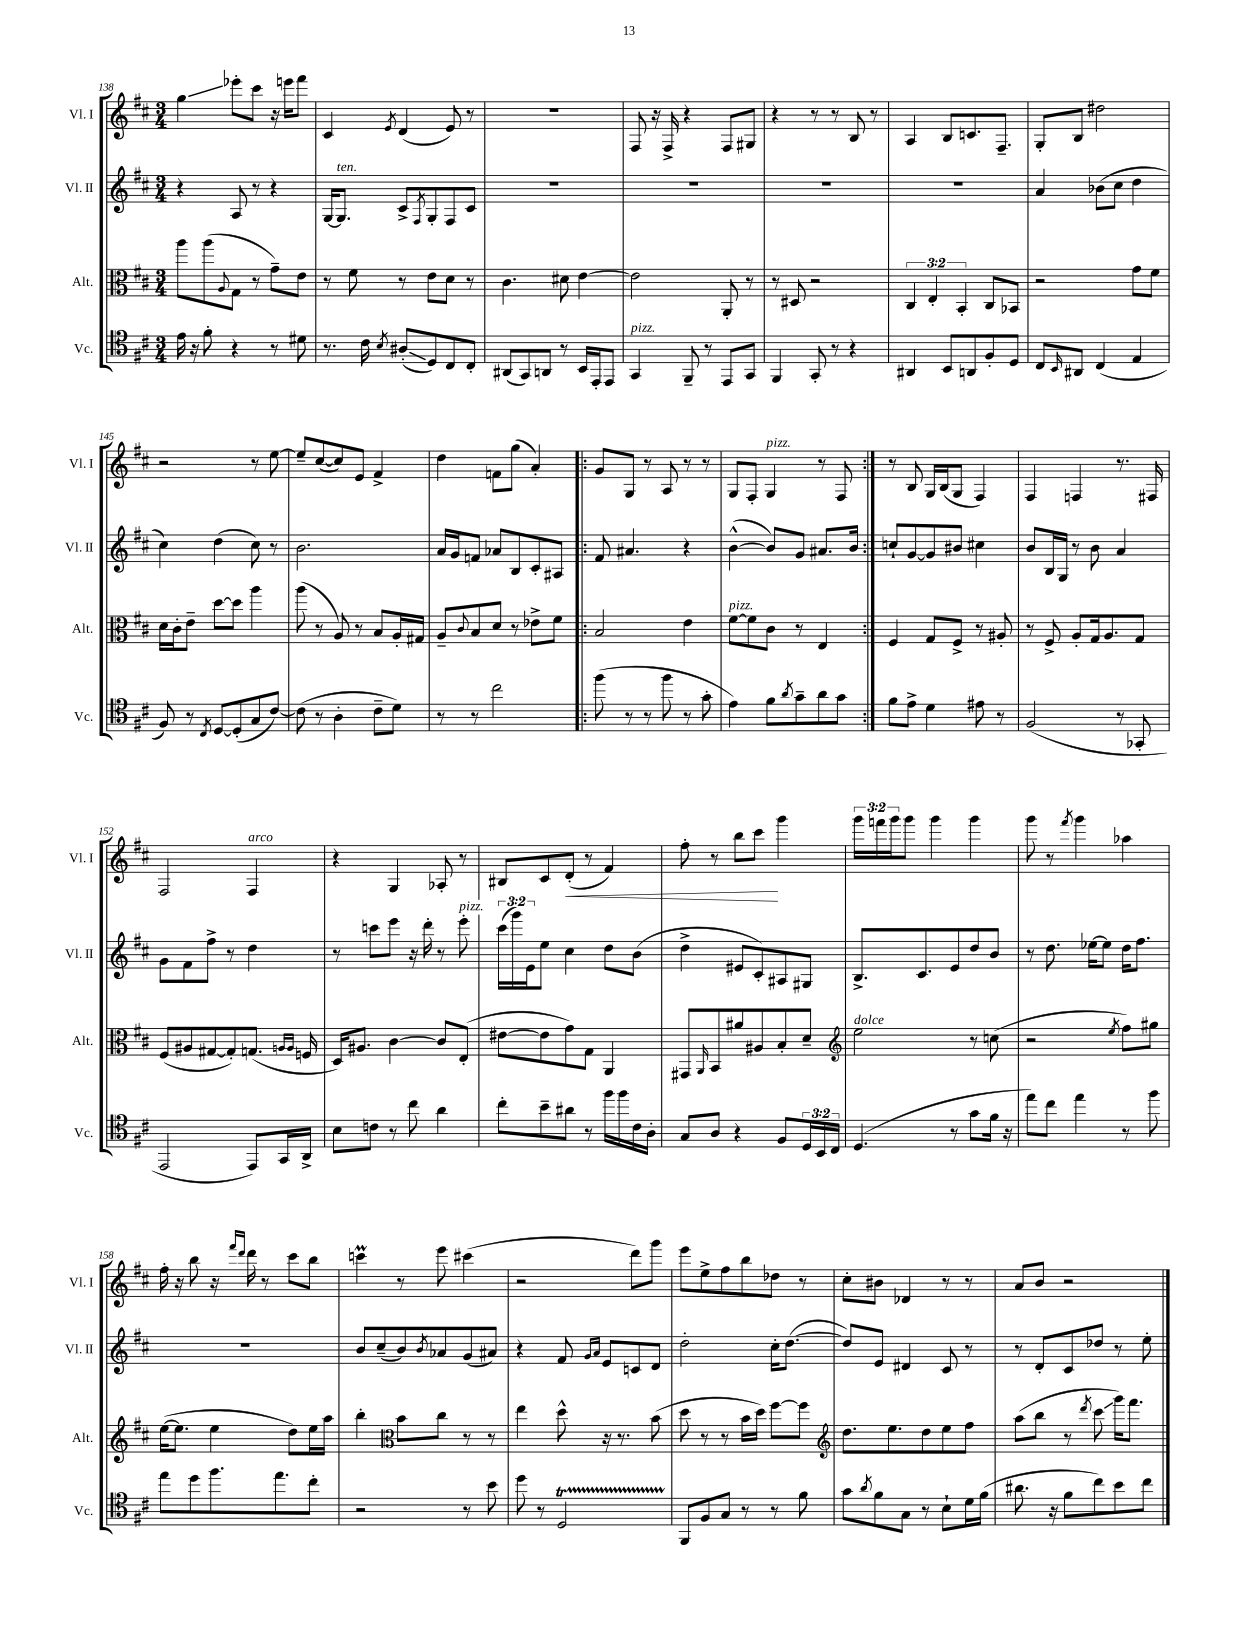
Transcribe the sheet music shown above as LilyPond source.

<<
\new StaffGroup <<
\new Staff = "s0" \with { instrumentName = "Vl. I" shortInstrumentName = "Vl. I" } {
    \clef treble \key d \major \numericTimeSignature \time 3/4 \override Staff.TupletNumber.text = #tuplet-number::calc-fraction-text
    g''4\glissando ees'''8-. cis'''8 r16 e'''16 fis'''8 |
    cis'4 \acciaccatura { e'8 } d'4( e'8) r8 |
    R2. |
    fis8 r16 fis16-> r4 fis8 gis8 |
    r4 r8 r8 b8 r8 |
    a4 b8 c'8. fis8.-- |
    g8-. b8 dis''2 |
    r2 r8 e''8~ |
    e''8-- cis''8~( cis''8) e'8 fis'4-> |
    d''4 f'8 g''8( a'4-.) |
    \repeat volta 2 { g'8 g8 r8 a8 r8 r8 |
    g8 fis8-. g4^\markup { \italic "pizz." } r8 fis8 | }
    r8 b8 g16 b16( g8 fis4) |
    fis4 f4 r8. fis16 |
    fis2 fis4^\markup { \italic "arco" } |
    r4 g4 aes8-. r8 |
    bis8 cis'8 d'8-.\<( r8 fis'4) |
    fis''8-. r8 b''8 cis'''8\! g'''4 |
    \tuplet 3/2 { g'''16 f'''16 g'''16 } g'''8 g'''4 g'''4 |
    g'''8 r8 \acciaccatura { fis'''8 } g'''4 aes''4 |
    fis''16-. r16 b''8 r16 \grace { fis'''16 d'''16 } d'''16 r8 cis'''8 b''8 |
    c'''4\prall r8 e'''8 cis'''4( |
    r2 d'''8) g'''8 |
    e'''8 e''8-> fis''8 b''8 des''8 r8 |
    cis''8-. bis'8 des'4 r8 r8 |
    a'8 b'8 r2 \bar "|." |
}
\new Staff = "s1" \with { instrumentName = "Vl. II" shortInstrumentName = "Vl. II" } {
    \clef treble \key d \major \numericTimeSignature \time 3/4 \override Staff.TupletNumber.text = #tuplet-number::calc-fraction-text
    r4 a8 r8 r4 |
    g16~ g8.^\markup { \italic "ten." } cis'8-> \acciaccatura { fis8 } g8-. fis8 cis'8 |
    R2. |
    R2. |
    R2. |
    R2. |
    a'4 bes'8( cis''8 d''4 |
    cis''4) d''4( cis''8) r8 |
    b'2. |
    a'16 g'16 f'8 aes'8 b8 cis'8-. ais8 |
    \repeat volta 2 { fis'8 ais'4. r4 |
    b'4~-^( b'8) g'8 ais'8. b'16 | }
    c''8-! g'8~ g'8 bis'8 cis''4 |
    b'8 b16 g16 r8 b'8 a'4 |
    g'8 fis'8 fis''8-> r8 d''4 |
    r8 c'''8 e'''8 r16 d'''16-. r8 e'''8-.^\markup { \italic "pizz." } |
    \tuplet 3/2 { cis'''16( g'''16) e'16 } e''8 cis''4 d''8 b'8( |
    d''4-> eis'8 cis'8-.) ais8 gis8 |
    b8.-> cis'8. e'8 d''8 b'8 |
    r8 d''8. ees''16~ ees''8 d''16 fis''8. |
    R2. |
    b'8 cis''8--( b'8) \acciaccatura { b'8 } aes'8 g'8( ais'8) |
    r4 fis'8 \grace { g'16 a'16 } e'8 c'8 d'8 |
    d''2-. cis''16-. d''8.~( |
    d''8) e'8 dis'4 cis'8 r8 |
    r8 d'8-. cis'8 des''8 r8 e''8-. \bar "|." |
}
\new Staff = "s2" \with { instrumentName = "Alt." shortInstrumentName = "Alt." } {
    \clef alto \key d \major \numericTimeSignature \time 3/4 \override Staff.TupletNumber.text = #tuplet-number::calc-fraction-text
    a''8 a''8( \appoggiatura { a8 } g8 r8 g'8--) e'8 |
    r8 fis'8 r8 e'8 d'8 r8 |
    cis'4. dis'8 e'4~ |
    e'2 a,8-. r8 |
    r8 dis8 r2 |
    \tuplet 3/2 { cis4 e4-. b,4-. } cis8 bes,8 |
    r2 g'8 fis'8 |
    d'16 cis'16-. e'8-- d''8~ d''8 a''4 |
    a''8( r8 a8) r8 b8 a16-. gis16 |
    a8-- \appoggiatura { cis'8 } b8 d'8 r8 ees'8-> fis'8 |
    \repeat volta 2 { b2 e'4 |
    fis'8~^\markup { \italic "pizz." } fis'8 cis'8 r8 e4 | }
    fis4 g8 fis8-> r8 ais8-. |
    r8 fis8-> a8-. g16 a8. g8 |
    fis8( ais8 gis8~ gis8-.) g8.( \grace { a16 a16 } f16 |
    d16) ais8. cis'4~ cis'8 e8-.( |
    eis'8~ eis'8 g'8) g8 a,4 |
    gis,8 \grace { a,16 } b,8 ais'8 ais8 b8-. d'8-- |
    \clef treble e''2^\markup { \italic "dolce" } r8 c''8( |
    r2 \acciaccatura { e''8 } fis''8) gis''8 |
    e''16~( e''8. e''4 d''8) e''16 a''16 |
    b''4-. \clef alto b'8 cis''8 r8 r8 |
    e''4 d''8-^ r16 r8. b'8( |
    d''8 r8 r8 b'16 d''16) fis''8~ fis''8 |
    \clef treble d''8. e''8. d''8 e''8 fis''8 |
    a''8( b''8 r8 \acciaccatura { d'''8 } cis'''8\glissando g'''16) fis'''8. \bar "|." |
}
\new Staff = "s3" \with { instrumentName = "Vc." shortInstrumentName = "Vc." } {
    \clef tenor \key d \major \numericTimeSignature \time 3/4 \override Staff.TupletNumber.text = #tuplet-number::calc-fraction-text
    e'16 r16 fis'8-. r4 r8 dis'8 |
    r8. cis'16 \acciaccatura { b8 } ais8-.\glissando( d8) cis8 cis8-. |
    ais,8( g,8) a,8 r8 b,16 e,16-. e,8 |
    g,4^\markup { \italic "pizz." } fis,8-- r8 e,8 g,8 |
    fis,4 g,8-. r8 r4 |
    ais,4 b,8 a,8 fis8-. d8 |
    cis8 \grace { b,16 } ais,8 cis4( e4 |
    fis8) r8 \acciaccatura { cis8 } d8~ d8-.( g8 cis'8~) |
    cis'8( r8 a4-. cis'8-- d'8) |
    r8 r8 cis''2 |
    \repeat volta 2 { fis''8( r8 r8 fis''8 r8 g'8-. |
    e'4) fis'8 \acciaccatura { a'8 } g'8-- a'8 g'8 | }
    fis'8 e'8-> d'4 eis'8 r8 |
    fis2( r8 ges,8-. |
    e,2 e,8) g,16 a,16-> |
    b8 c'8 r8 cis''8 a'4 |
    cis''8-. b'8-- ais'8 r8 fis''16 fis''16 cis'16 a16-. |
    g8 a8 r4 fis8 \tuplet 3/2 { d16 b,16 cis16 } |
    d4.( r8 g'8 fis'16 r16 |
    e''8) cis''8 e''4 r8 fis''8 |
    e''8 d''8 fis''8. e''8. cis''8-. |
    r2 r8 b'8 |
    d''8 r8 d2\startTrillSpan |
    fis,8\stopTrillSpan fis8 g8 r8 r8 fis'8 |
    g'8 \acciaccatura { a'8 } fis'8 g8 r8 b8-! d'16 fis'16( |
    ais'8. r16 fis'8 cis''8) b'8 cis''8 \bar "|." |
}
>>
>>
\layout { \context { \Score currentBarNumber = #138 } }
